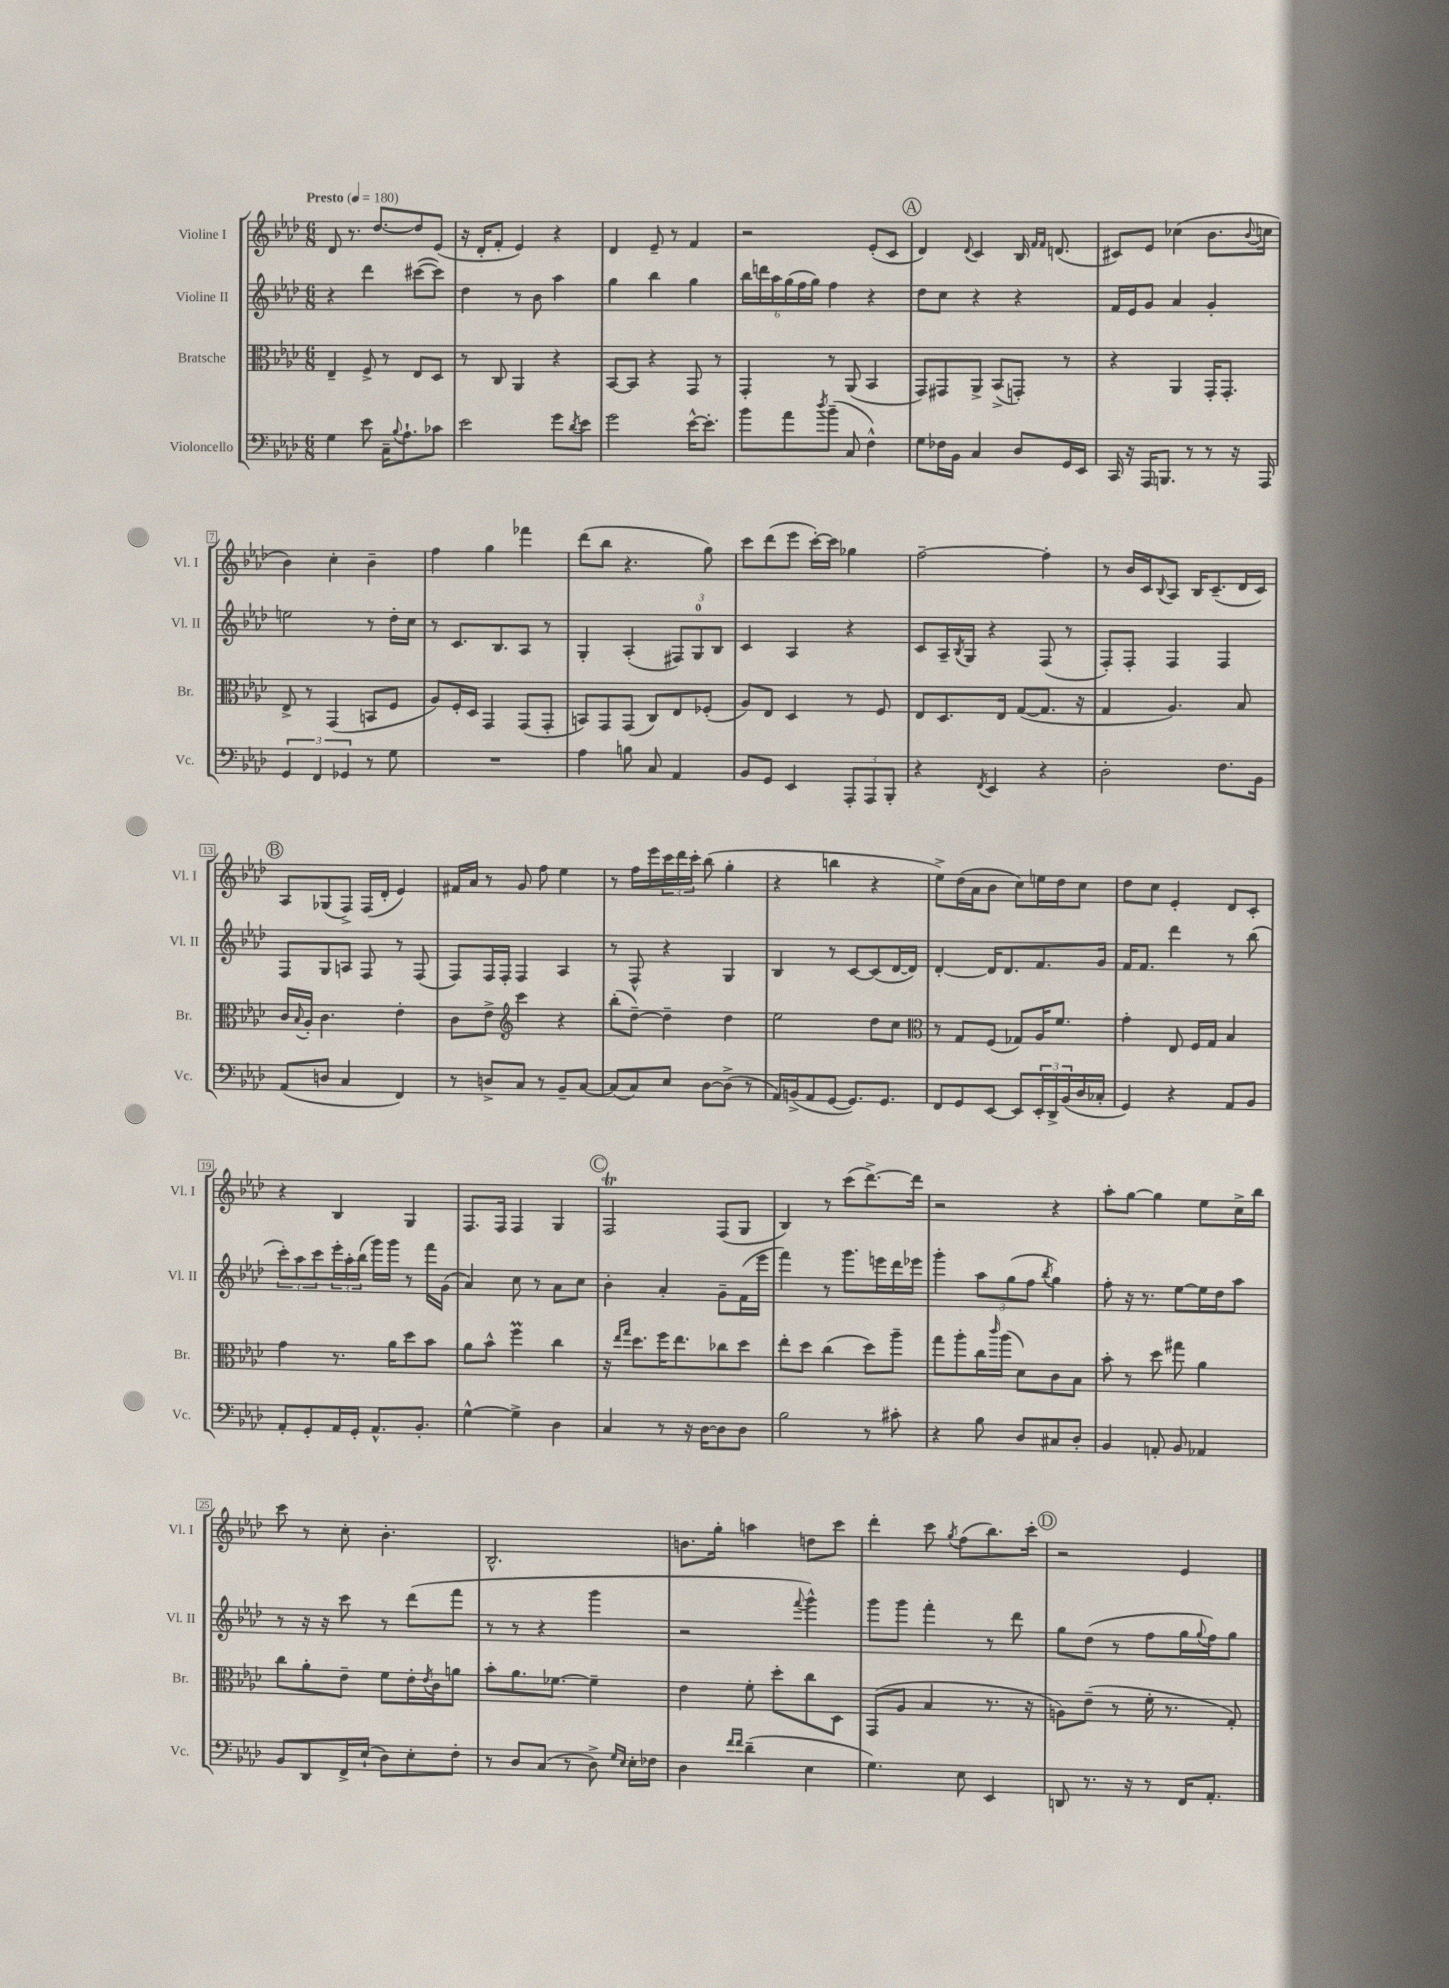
<<
\new StaffGroup <<
\new Staff = "s0" \with { instrumentName = "Violine I" shortInstrumentName = "Vl. I" } {
    \clef treble \key aes \major \numericTimeSignature \time 6/8 \tempo "Presto" 4 = 180
    des'8 r8. des''8.~ des''8 ees'8( |
    r16 des'16-. f'8-. ees'4) r4 |
    des'4 ees'8-- r8 f'4 |
    r2 ees'8-.( c'8 |
    \mark \markup { \circle "A" } des'4) \appoggiatura { des'8 } c'4 bes16 \grace { f'16 f'16 } d'8.( |
    cis'8) ees'8 ces''4( bes'8. \appoggiatura { bes'8 } c''16 |
    bes'4) c''4-. bes'4-- |
    f''4 g''4 fes'''4 |
    des'''8( bes''8 r4. g''8) |
    c'''8 des'''8( ees'''8 c'''16~-.) c'''16 ges''4 |
    f''2~-- f''4-. |
    r8 bes'16 c'16 \appoggiatura { bes8 } aes8 bes16 c'8.--( des'16 c'16) |
    \mark \markup { \circle "B" } aes8 ges8( f8->) f16( des'16-. ees'4) |
    fis'16 aes'16 r8 g'8 f''8 ees''4 |
    r8 f''16 ees'''16 \tuplet 3/2 { c'''16 des'''16 c'''16-. } bes''8( g''4-. |
    r4 b''4 r4 |
    ees''8->) des''16( aes'16 bes'8 c''8) e''16 des''16 c''8 |
    des''8 c''8 ees'4-. des'8 c'8-. |
    r4 bes4 g4 |
    f8. f16 f4 g4 |
    \mark \markup { \circle "C" } f2\trill f8( g8 |
    bes4) r8 c'''8( des'''8.~->) des'''16 |
    r2 r4 |
    aes''8-. g''8~ g''4 ees''8 c''16-> bes''16 |
    c'''8 r8 c''8-. bes'4.-. |
    bes2.-^ |
    b'8. g''16-. a''4 d''8 c'''8 |
    des'''4-. c'''8 \acciaccatura { g''8 } f''8( bes''8.) c'''16-. |
    \mark \markup { \circle "D" } r2 ees'4 \bar "|." |
}
\new Staff = "s1" \with { instrumentName = "Violine II" shortInstrumentName = "Vl. II" } {
    \clef treble \key aes \major \numericTimeSignature \time 6/8
    r4 des'''4 cis'''8~( cis'''8) |
    des''4 r8 bes'8 aes''4 |
    g''4 bes''4 g''4 |
    \tuplet 6/4 { bes''16 d'''16 aes''16 g''16( f''16 g''16) } f''4 r4 |
    \mark \markup { \circle "A" } des''8 c''8 r4 r4 |
    f'16 ees'16 g'8 aes'4 g'4-. |
    e''2 r8 des''16-. c''16 |
    r8 c'8. bes8. aes8 r8 |
    g4-. aes4-.( \tuplet 3/2 { fis8) g8-0 bes8 } |
    c'4 aes4 r4 |
    c'8 aes16-- \acciaccatura { bes8 } g16 r4 f8( r8 |
    f8-.) f8-. f4 f4 |
    \mark \markup { \circle "B" } f8 g8 a8 f8 r8 f8( |
    f8) f16 f16-. f4 aes4 |
    r8 f8-^ r4 g4 |
    bes4 r8 c'8~ c'8( des'16~ des'16) |
    des'4~-. des'16 des'8. f'8. g'16 |
    f'16 f'8. des'''4 r8 bes''8( |
    \tuplet 3/2 { c'''8-.) aes''8 c'''8 } \tuplet 3/2 { ees'''16-. aes''16-. bes''16( } g'''16) g'''16 r8 f'''16 g'16( |
    aes'4) c''8 r8 aes'8 c''8 |
    \mark \markup { \circle "C" } bes'4-. aes'4-. g'8-- f'16( ees'''16 |
    f'''4) r8 g'''8. e'''16 des'''16 ees'''16 |
    g'''4-. \tuplet 3/2 { aes''8 g''8( f''8 } \acciaccatura { bes''8 } g''4) |
    f''8-. r16 r8. ees''8~ ees''16 des''16 aes''8 |
    r8 r16 r16 c'''8 r8 des'''8( f'''8 |
    r8 r8 r4 g'''4 |
    r2 \appoggiatura { f'''8 } g'''4-^) |
    g'''8 g'''8 f'''4-. r8 des'''8 |
    \mark \markup { \circle "D" } g''8 des''8( r8 f''8 g''16 \appoggiatura { g''8 } f''16) g''8 \bar "|." |
}
\new Staff = "s2" \with { instrumentName = "Bratsche" shortInstrumentName = "Br." } {
    \clef alto \key aes \major \numericTimeSignature \time 6/8
    ees4-- f8-> r8 ees8 des8 |
    r8 c8 aes,4 r4 |
    bes,8~ bes,8 r4 g,8 r8 |
    g,4-. r8 aes,8( bes,4 |
    \mark \markup { \circle "A" } g,8) gis,8 aes,8-> bes,8->( g,8-.) r8 |
    r4 aes,4 g,16-. g,8.-. |
    ees8-> r8 g,4( b,8 f8 |
    aes8) f16-. des16 g,4 g,8( g,8-. |
    b,8) g,8 g,8( c8) ees8 fes8-.( |
    aes8) ees8 des4 r8 f8 |
    ees8 des8. ees16 g8~( g8. r16 |
    g4 aes4.) bes8 |
    \mark \markup { \circle "B" } c'16 \appoggiatura { bes8 } aes16-. c'4. ees'4-. |
    c'8 ees'8-> \clef treble c'''4 r4 |
    bes''8-.( des''8~--) des''4-- des''4 |
    ees''2 des''8 c''8 |
    \clef alto r8 g8 f8( ges8) aes16 f'8. |
    g'4-. ees8 f16 g16 bes4 |
    g'4 r8. aes'16 des''8 bes'8 |
    aes'8 bes'8-^ f''4\prall c''4 |
    \mark \markup { \circle "C" } r16 \grace { ees''16 g''16 } des''8. f''16 ees''8. ces''8 des''8 |
    ees''8-. des''8 c''4( des''8) aes''8-- |
    g''8 aes''8-. c''16 \grace { c'''16 } aes''16( des'8) c'8 bes8 |
    bes'8-. r8 des''8 gis''8 aes'4 |
    c''8 aes'8-. ees'8-- f'8 ees'16-. \acciaccatura { ees'8 } c'16 a'8 |
    bes'8-. aes'8. fes'8.~ fes'4-- |
    ees'4 f'8-. des''8-. c''8 des8 |
    g,8( aes8 bes4 r8. r16 |
    \mark \markup { \circle "D" } a8) ees'8--( r8 f'16-. r8. g8-.) \bar "|." |
}
\new Staff = "s3" \with { instrumentName = "Violoncello" shortInstrumentName = "Vc." } {
    \clef bass \key aes \major \numericTimeSignature \time 6/8
    g4 ees'8 c16-- \appoggiatura { bes8 } aes8.-! ces'8 |
    ees'2 g'8 \acciaccatura { des'8 } ees'8 |
    g'2 ees'16~-^ ees'8.-. |
    bes'8 aes'8 \acciaccatura { des''8 } bes'8--( c8 f4-^) |
    \mark \markup { \circle "A" } g8 fes16 bes,16 c4 des8 g,16 ees,16 |
    c,16 r16 aes,,16 b,,8. r8 r8 r16 aes,,16 |
    \tuplet 3/2 { g,4 f,4 ges,4 } r8 g8 |
    R2. |
    aes4 b8 c8 aes,4 |
    bes,8 g,8 ees,4 \tuplet 3/2 { aes,,8-. aes,,8 bes,,8-. } |
    r4 \acciaccatura { f,8 } ees,4 r4 |
    des2-. f8. bes,16 |
    \mark \markup { \circle "B" } aes,8( d8 c4 f,4) |
    r8 d8-> c8 r8 bes,8-- c8~ |
    c8( c8) ees8 des8~ des8->( r8 |
    aes,16) b,16->( aes,8 g,8~ g,8.) g,8. |
    f,8 g,8 ees,8~ ees,8 \tuplet 3/2 { ees,16-. des,16-> bes,16( } des16 ces16-. |
    g,4) r4 aes,8 bes,8 |
    aes,8-. g,8-. aes,16 g,16-. aes,8.-^ bes,8.-. |
    g4~-^ g4-> des4 |
    \mark \markup { \circle "C" } c4 r8 r16 des16~ des8 des8 |
    bes2 r8 cis'8-. |
    r4 bes8 des8 cis8 des8-. |
    bes,4 a,8-. bes,8 aes,4 |
    bes,8 des,8 f,16-> ees16-!( des8) ees8-. f8-. |
    r8 des8 c8( r8 des8->) \grace { g16 ees16 } ees16-. fes16 |
    des4 \grace { f'16 f'16 } des'4--( ees4 |
    g4.) ees8 ees,4 |
    \mark \markup { \circle "D" } d,8 r8. r16 r8 f,16 aes,8.-. \bar "|." |
}
>>
>>
\layout { \context { \Score \override BarNumber.stencil = #(make-stencil-boxer 0.1 0.3 ly:text-interface::print) } }
